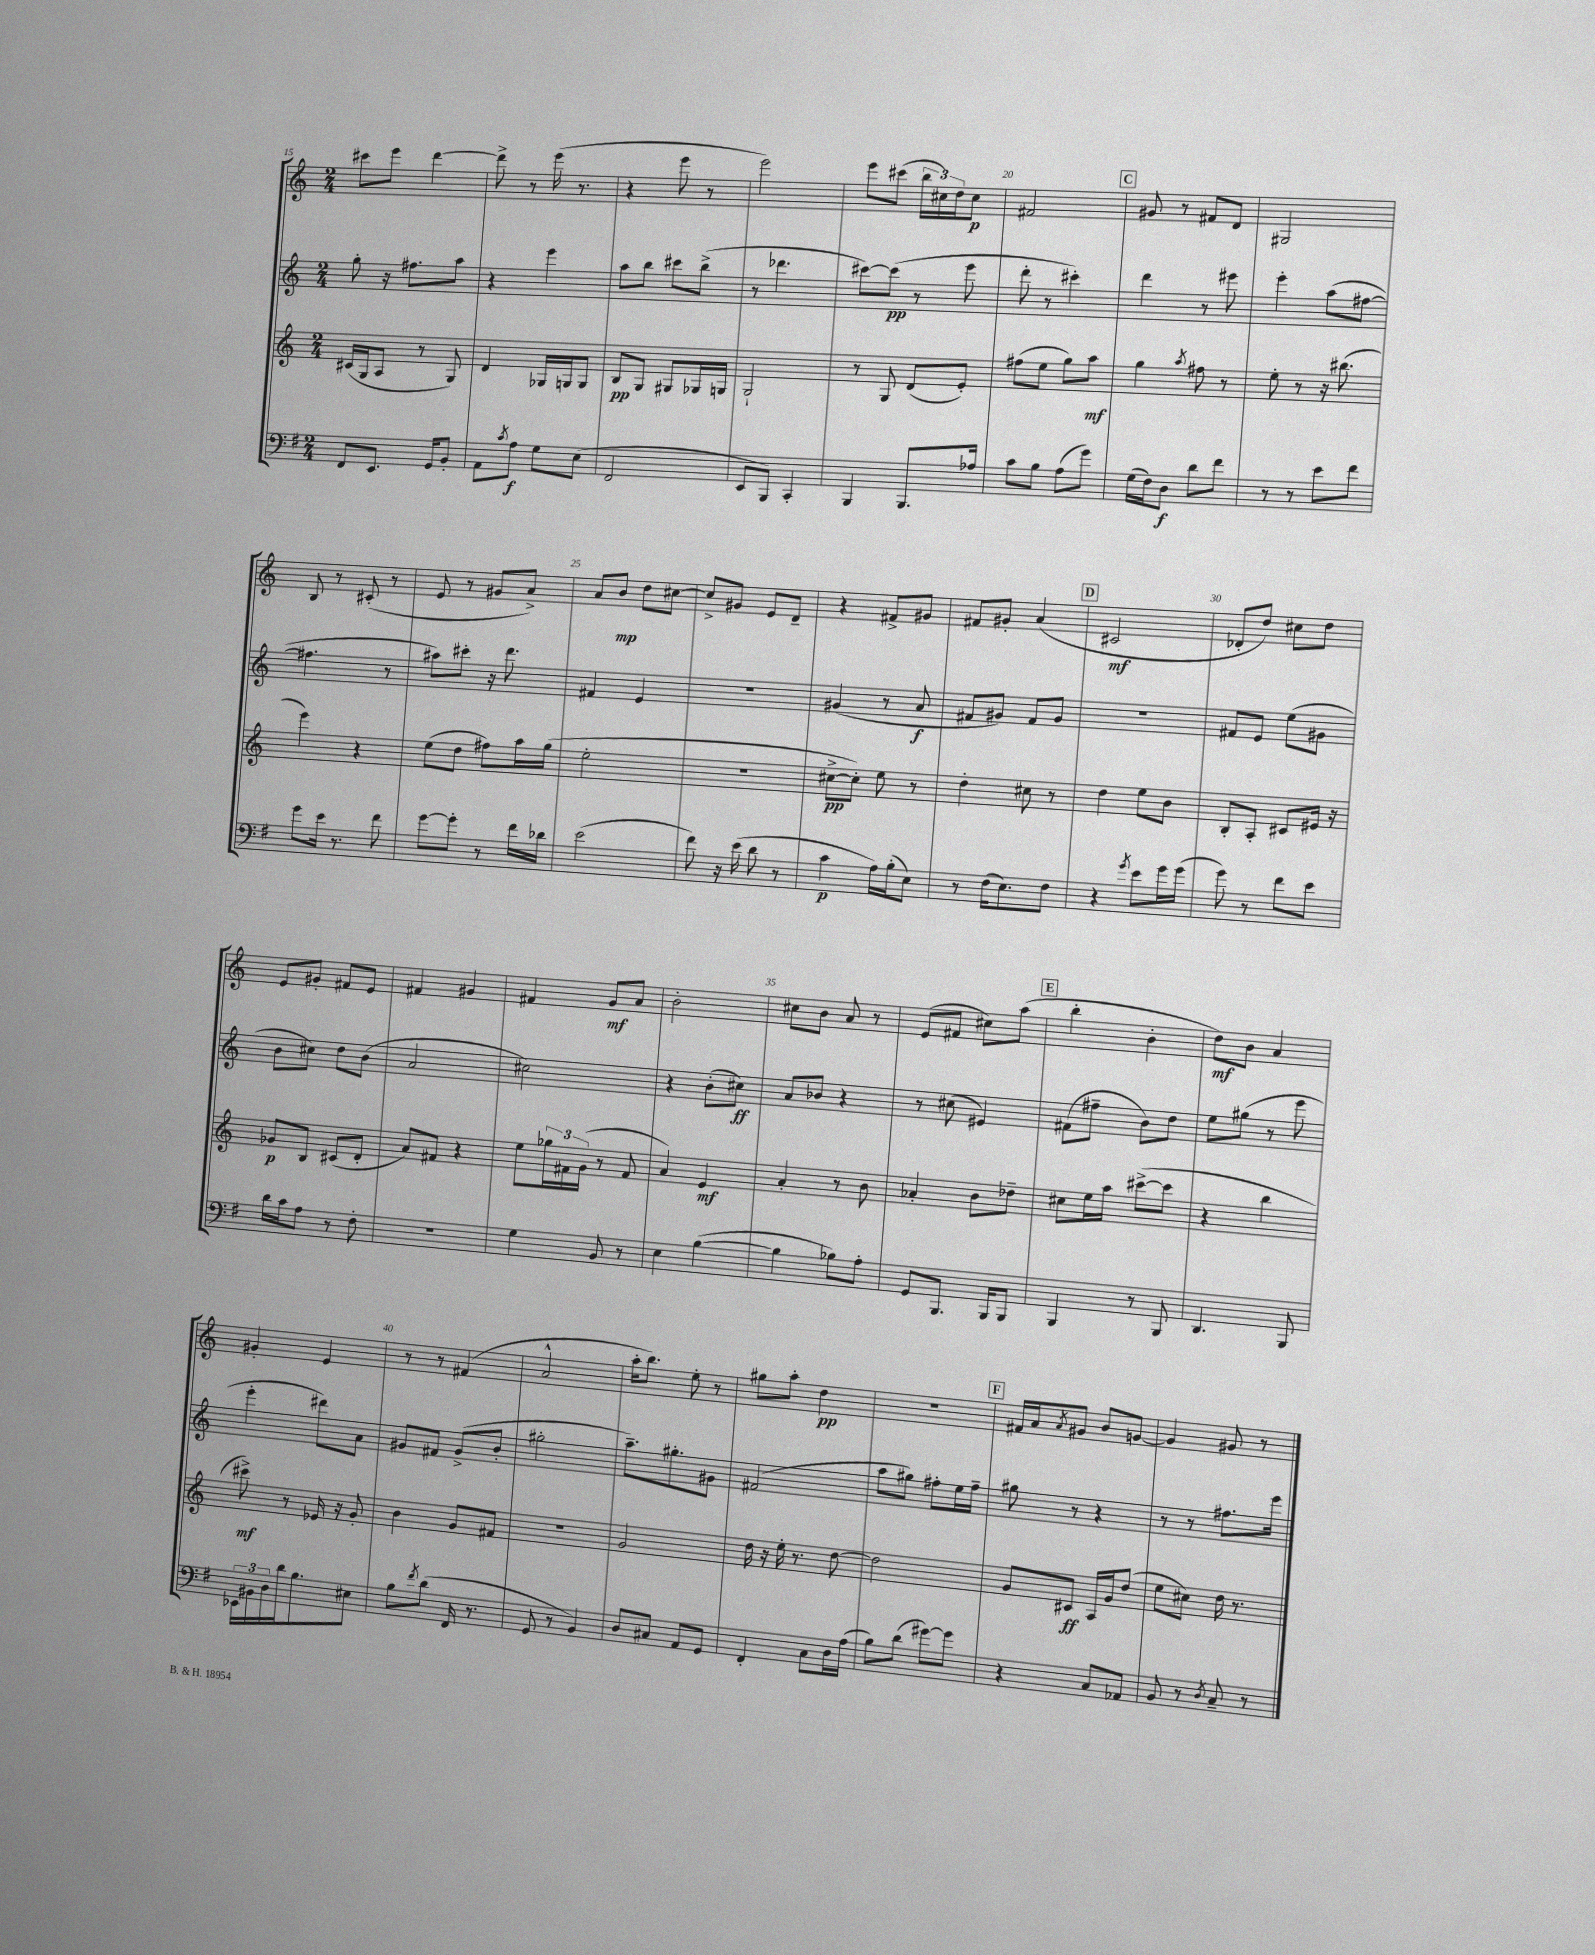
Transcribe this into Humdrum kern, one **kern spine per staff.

**kern	**kern	**kern	**kern
*staff4	*staff3	*staff2	*staff1
*clefF4	*clefG2	*clefG2	*clefG2
*k[f#]	*k[]	*k[]	*k[]
*M2/4	*M2/4	*M2/4	*M2/4
8FF#	(16c#	8gg'	8ccc#
.	16G	.	.
8.EE	8A	16r	8eee
.	.	8.ff#	.
.	8r	.	[4ddd
16GG	.	.	.
8BB'	8G)	8aa	.
=	=	=	=
8AA	4d	4r	8ddd^]
8qc	.	.	.
8A	.	.	8r
8G	16G-	4eee	(16eee
.	16G	.	8.r
(8E	8G	.	.
=	=	=	=
2FF#	8B	8aa	4r
.	8G	8bb	.
.	8G#	8ccc#	8eee
.	16G-	(8bb^	8r
.	16G	.	.
=	=	=	=
8EE	2G`	8r	2eee)
8BBB)	.	4.ddd-	.
4CC'	.	.	.
=	=	=	=
4BBB	8r	[8ccc#)	8eee
.	8G	(8ccc#]	(8ccc#
8.BBB	(8d	8r	24bb
.	.	.	24cc#)
.	.	.	24dd
.	8e')	8eee	8cc#
16A-	.	.	.
=	=	=	=
8c	(8ff#	8ddd'	2f#
8B	8ee	8r	.
(8A	8gg)	4ccc#')	.
8g)	8aa	.	.
=	=	=	=
(16G	4gg	4ddd	8g#
16F#)	.	.	.
8D	.	.	8r
.	8qaa	.	.
8d	8ff#	8r	8f#
8f#	8r	8eee#	8d
=	=	=	=
8r	8ee'	4eee'	2G#
8r	8r	.	.
8e	16r	(8aa	.
.	(8.bb#	.	.
8f#	.	[8ff#	.
=	=	=	=
8g	4eee)	4.ff#]	8B
16e	.	.	8r
8.r	.	.	.
.	4r	.	(8c#'
8f#	.	8r	8r
=	=	=	=
[8g	(8ee	8aa#)	8e
8g']	8dd	8ccc#'	8r
8r	8ff#)	16r	8g#
.	.	8.ddd	.
16f#	16aa	.	8a^)
16d-	(16gg	.	.
=	=	=	=
(2e	2ee'	4f#	8a
.	.	.	8b
.	.	4e	8dd
.	.	.	[8cc#
=	=	=	=
8f#)	2r	2r	8cc#^]
16r	.	.	8g#
(16e	.	.	.
8d	.	.	8e
8r	.	.	8d~
=	=	=	=
4c	[8cc#^	(4g#	4r
.	8cc#'])	.	.
16A)	8ee	8r	8f#^
(16B'	.	.	.
8E)	8r	8a	8g#
=	=	=	=
8r	4dd'	8f#	8f#
(16F#	.	8g#)	8g#'
8.E)	.	.	.
.	8cc#	8f#	(4a
8F#	8r	8g#	.
=	=	=	=
4r	4dd	2r	2c#
8qg	.	.	.
8e	8ee	.	.
16g	8b	.	.
(16g	.	.	.
=	=	=	=
8g)	8B'	8f#	8d-'
8r	8A'	8e	8dd)
8f#	8c#	(8ee	8cc#
8e	16e#	8g#	8dd
.	16r	.	.
=	=	=	=
16d	8g-	8b	8e
16c	.	.	.
8A	8B	8cc#)	8g#'
8r	(8c#	8dd	8f#
8F#'	8d'	(8b	8e
=	=	=	=
2r	8a)	2a	4f#
.	8f#	.	.
.	4r	.	4g#
=	=	=	=
4G	8ee	2cc#)	4f#
.	24gg-	.	.
.	24f#	.	.
.	(24g	.	.
8BB	8r	.	8g
8r	8f#	.	8a
=	=	=	=
4E	4a)	4r	2b'
([4B	4e	(8b'	.
.	.	8cc#)	.
=	=	=	=
4B]	4a'	8a	8cc#
.	.	8b-	8b
8B-)	8r	4r	8a
8A'	8b	.	8r
=	=	=	=
8GG	4a-'	8r	(8e
8.BBB	.	(8cc#	8f#
.	8b	4e#)	8cc#)
16BBB	.	.	.
8BBB	8dd-~	.	(8aa
=	=	=	=
4BBB	8cc#	(8f#	4bb'
.	16ee	8ff#~	.
.	16aa	.	.
8r	([8ccc#^	8b)	4b'
8BBB	8ccc#]	8dd	.
=	=	=	=
4.DD	4r	8ee	8dd)
.	.	(8gg#	8b
.	4bb	8r	4a
8BBB	.	8eee	.
=	=	=	=
24EE-	8ccc#^)	4eee'	4g#'
24BB#	.	.	.
24D	.	.	.
16d	8r	.	.
8.B	.	.	.
.	16e-	8ddd#)	4e
.	16r	.	.
8E#	8g'	8a	.
=	=	=	=
8B	4b	8g#	8r
8qf#	.	.	.
(8d	.	8f#	8r
16FF#	8g	(8g#^	(4f#
8.r	.	.	.
.	8f#	8b'	.
=	=	=	=
8GG	2r	2gg#'	2a^^
8r	.	.	.
4BB)	.	.	.
=	=	=	=
8D	2g	8.aa~)	16aa'
.	.	.	8.bb)
8C#	.	.	.
.	.	8.gg#'	.
8AA	.	.	8ee'
8GG	.	8g#	8r
=	=	=	=
4FF#'	16dd	(2f#	8gg#
.	16r	.	.
.	16ee'	.	8aa'
.	8.r	.	.
8C	.	.	4dd
16D	[8dd	.	.
(16A	.	.	.
=	=	=	=
8B)	2dd]	8aa	2r
(8d	.	8gg#)	.
[8g#)	.	8ff#'	.
8g#]	.	16ee	.
.	.	16ff#~	.
=	=	=	=
4r	8g	8gg#	16f#
.	.	.	16a
.	.	.	8qa
.	8c#	8r	8g#
8C	16A	4r	8b
.	16g	.	.
8AA-	(8dd	.	[8g
=	=	=	=
8BB	8ee	8r	4g]
8r	8cc#)	8r	.
8qD	.	.	.
8C~	16dd	8.ff#	8g#
.	8.r	.	.
8r	.	.	8r
.	.	16eee	.
==	==	==	==
*-	*-	*-	*-
